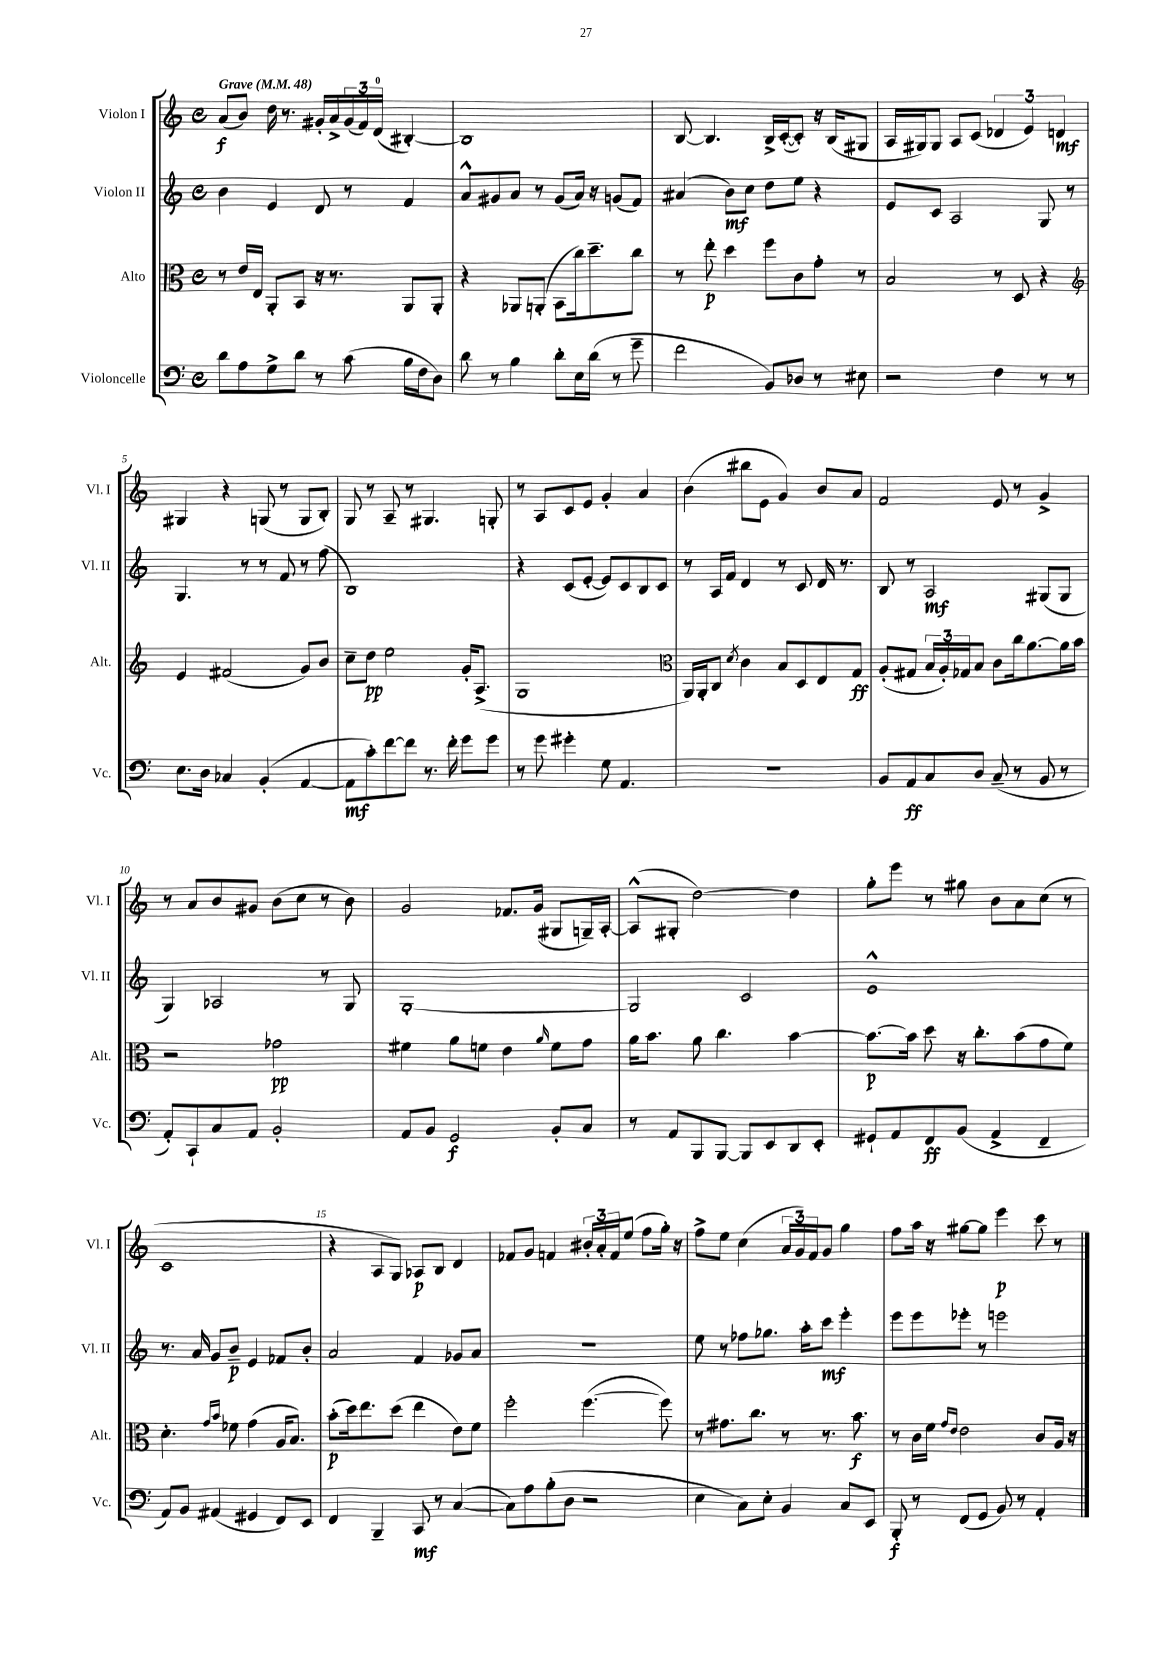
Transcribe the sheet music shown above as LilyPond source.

<<
\new StaffGroup <<
\new Staff = "s0" \with { instrumentName = "Violon I" shortInstrumentName = "Vl. I" } {
    \clef treble \key c \major \defaultTimeSignature \time 4/4 \tempo "Grave" 4 = 48
    a'8\f( b'8) d''16 r8. gis'16-. a'16-> \tuplet 3/2 { gis'16( f'16) d'16-0( } bis4~-.) |
    bis1 |
    b8~ b4. b16-> c'16~-.( c'8-.) r16 b16( gis8 |
    a16 gis16) gis8 a8 c'8( \tuplet 3/2 { des'4 e'4) d'4\mf } |
    gis4 r4 g8( r8 g8 b8-.) |
    g8 r8 a8-- r8 gis4. g8-. |
    r8 a8 c'8 e'8 g'4-. a'4 |
    b'4( bis''8 e'8 g'4) b'8 a'8 |
    f'2 e'8 r8 g'4-> |
    r8 a'8 b'8 gis'8 b'8( c''8 r8 b'8) |
    g'2 fes'8. g'16( gis8 g16--) a16~-. |
    a8-^( gis8-. d''2~) d''4 |
    g''8-. e'''8 r8 gis''8 b'8 a'8 c''8( r8 |
    c'1 |
    r4 a8 g8) aes8\p b8 d'4 |
    fes'8 g'8 f'4 \tuplet 3/2 { bis'16-. a'16-. f'16 } e''8( f''8 g''16-.) r16 |
    f''8-> e''8 c''4( \tuplet 3/2 { a'16 g'16) f'16 } g'8 g''4 |
    f''8 a''16 r16 gis''8~ gis''8 e'''4\p c'''8 r8 \bar "|." |
}
\new Staff = "s1" \with { instrumentName = "Violon II" shortInstrumentName = "Vl. II" } {
    \clef treble \key c \major \defaultTimeSignature \time 4/4
    b'4 e'4 d'8 r8 f'4 |
    a'8-^ gis'8 a'8 r8 gis'8( a'16) r16 g'8( f'8) |
    ais'4( b'8\mf) c''8 d''8 e''8 r4 |
    e'8 c'8 a2 g8 r8 |
    g4. r8 r8 f'8 r8 f''8( |
    b1) |
    r4 c'8( e'8~-. e'8) c'8 b8 c'8 |
    r8 a16 f'16 d'4 r8 c'8 d'16 r8. |
    b8 r8 a2\mf gis8( gis8 |
    g4) aes2 r8 g8 |
    g1~-. |
    g2 c'2 |
    e'1-^ |
    r8. a'16 g'8 b'8--\p e'4 fes'8 b'8-. |
    a'2 f'4 ges'8 a'8 |
    R1 |
    e''8 r8 fes''8 ges''8. a''16-. c'''8\mf e'''4-. |
    e'''8 e'''8 ees'''8-. r8 e'''2 \bar "|." |
}
\new Staff = "s2" \with { instrumentName = "Alto" shortInstrumentName = "Alt." } {
    \clef alto \key c \major \defaultTimeSignature \time 4/4
    r8 e'16 e16 a,8-. b,8 r16 r8. a,8 a,8-. |
    r4 aes,8 a,8-.( b,8 c''16) d''8.-- c''8 |
    r8 e''8-.\p d''4 f''8 c'8 g'8-. r8 |
    b2 r8 d8 r4 |
    \clef treble e'4 fis'2( g'8) b'8 |
    c''8-- d''8\pp e''2 g'16-. a8.->( |
    g1 |
    \clef alto a,16) a,16-. c8 \acciaccatura { d'8 } c'4 b8 d8 e8 g8\ff |
    a8-.( gis8 \tuplet 3/2 { b16 a16-.) ges16 } b8 c'8 c''16 a'8.~ a'16 b'16 |
    r2 ges'2\pp |
    fis'4 a'8 f'8 e'4 \grace { a'16 } f'8 g'8 |
    a'16 b'8. a'8 c''4. b'4~ |
    b'8.~\p b'16 d''8 r16 c''8.-. b'8( g'8 f'8) |
    d'4.-. \grace { g'16 b'16 } fes'8 g'4( a16 b8.) |
    b'8-.\p( d''16) e''8. d''8( e''4 e'8) f'8 |
    f''2-. f''4.~( f''8) |
    r8 gis'8. c''8. r8 r8. b'8.\f |
    r8 c'16 f'16 \grace { g'16 e'16 } e'2 c'8 a16 r16 \bar "|." |
}
\new Staff = "s3" \with { instrumentName = "Violoncelle" shortInstrumentName = "Vc." } {
    \clef bass \key c \major \defaultTimeSignature \time 4/4
    d'8 a8 g8-> d'8 r8 c'8( b16 f16 d8) |
    d'8 r8 b4 d'8-. e16 d'16( r8 g'8-- |
    f'2 b,8) des8 r8 eis8 |
    r2 f4 r8 r8 |
    e8. d16 ces4 b,4-.( a,4~ |
    a,8\mf c'8-.) f'8~ f'8 r8. f'16-. g'8 g'8 |
    r8 g'8 gis'4-. g8 a,4. |
    R1 |
    b,8 a,8\ff c8 d8 c8--( r8 b,8 r8 |
    a,8-.) c,8-! c8 a,8 b,2-. |
    a,8 b,8 g,2\f b,8-. c8 |
    r8 a,8 b,,8 b,,8~ b,,8 e,8 d,8 e,8-. |
    gis,8-! a,8 f,8\ff b,8( a,4-> f,4-- |
    a,8) b,8 ais,4( gis,4 f,8) e,8 |
    f,4 b,,4-- c,8\mf r8 c4~( |
    c8) a8 b8-.( d8 r2 |
    e4 c8) e8-. b,4 c8 e,8 |
    b,,8-.\f r8 f,8( g,8 b,8) r8 a,4-. \bar "|." |
}
>>
>>
\layout { \context { \Score \override BarNumber.break-visibility = ##(#f #t #t) barNumberVisibility = #(every-nth-bar-number-visible 5) } }
